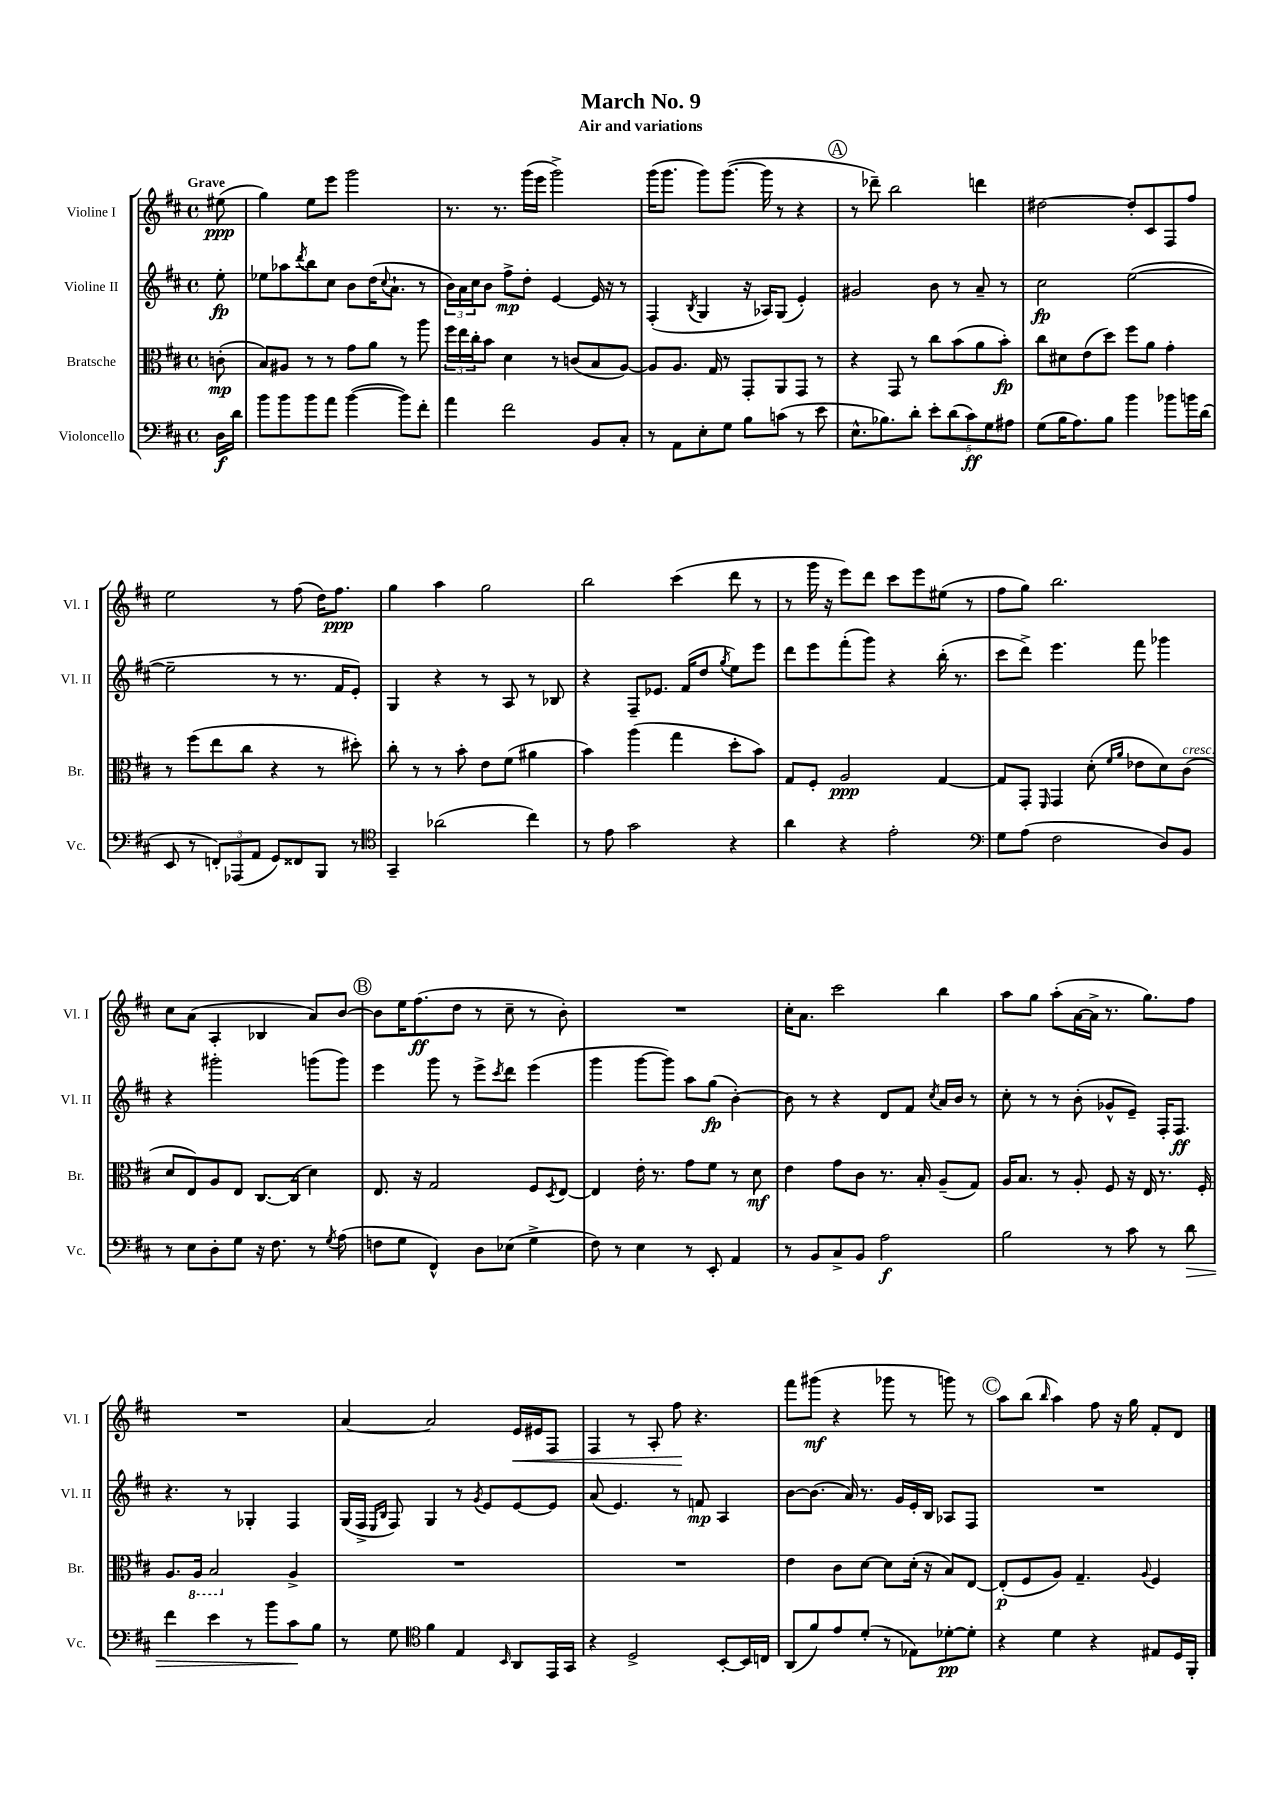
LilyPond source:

\header { title = "March No. 9" subtitle = "Air and variations" }
<<
\new StaffGroup <<
\new Staff = "s0" \with { instrumentName = "Violine I" shortInstrumentName = "Vl. I" } {
    \clef treble \key d \major \defaultTimeSignature \time 4/4 \partial 8 \tempo "Grave"
    eis''8\ppp( |
    g''4) e''8 e'''8 g'''2 |
    r8. r8. g'''16( e'''16 g'''2->) |
    g'''16( g'''8. g'''8) g'''8.~( g'''16 r8 r4 |
    \mark \markup { \circle "A" } r8 des'''8--) b''2 d'''4 |
    dis''2~ dis''8-. cis'8 fis8 fis''8 |
    e''2 r8 fis''8( d''16) fis''8.\ppp |
    g''4 a''4 g''2 |
    b''2 cis'''4( d'''8 r8 |
    r8 g'''16 r16 e'''8) d'''8 cis'''8 e'''8 eis''8( r8 |
    fis''8 g''8) b''2. |
    cis''8 a'8( a4-. bes4 a'8) b'8~ |
    \mark \markup { \circle "B" } b'8 e''16 fis''8.\ff( d''8 r8 cis''8-- r8 b'8-.) |
    R1 |
    cis''16-. a'8. cis'''2 b''4 |
    a''8 g''8 a''8-.( a'16~ a'16-> r8. g''8.) fis''8 |
    R1 |
    a'4~ a'2 e'16\< eis'16 fis8 |
    fis4 r8 a8-. fis''8\! r4. |
    fis'''8 gis'''8\mf( r4 ges'''8 r8 g'''8) r8 |
    \mark \markup { \circle "C" } a''8 b''8( \grace { b''16 } a''4) fis''8 r16 g''16 fis'8-. d'8 \bar "|." |
}
\new Staff = "s1" \with { instrumentName = "Violine II" shortInstrumentName = "Vl. II" } {
    \clef treble \key d \major \defaultTimeSignature \time 4/4 \partial 8
    e''8-.\fp |
    ees''8 aes''8 \acciaccatura { d'''8 } b''8 cis''8 b'8 d''16( \appoggiatura { cis''8 } a'8.-! r8 |
    \tuplet 3/2 { b'16) a'16 cis''16 } b'8 fis''8->\mp d''8-. e'4~ e'16 r16 r8 |
    fis4-.( \acciaccatura { b8 } g4 r16 aes16) g8( e'4-.) |
    \mark \markup { \circle "A" } gis'2 b'8 r8 a'8-- r8 |
    cis''2\fp e''2~( |
    e''2-- r8 r8. fis'16 e'8-.) |
    g4 r4 r8 a8 r8 bes8 |
    r4 fis8-- ees'8. fis'16( d''8 \acciaccatura { g''8 } e''8) e'''8 |
    d'''8 e'''8 fis'''8-.( g'''8) r4 b''16-.( r8. |
    cis'''8 d'''8->) e'''4. fis'''8 ges'''4 |
    r4 gis'''2-. g'''8( g'''8) |
    \mark \markup { \circle "B" } e'''4 g'''8 r8 e'''8-> \acciaccatura { cis'''8 } d'''8 e'''4( |
    g'''4 g'''8~ g'''8) a''8 g''8\fp( b'4~-.) |
    b'8 r8 r4 d'8 fis'8 \acciaccatura { cis''8 } a'16 b'16 r8 |
    cis''8-. r8 r8 b'8-.( ges'8-^ e'8--) fis16-. fis8.\ff |
    r4. r8 ges4-. fis4 |
    g16( fis16-> \grace { e16 b16 } fis8) g4 r8 \acciaccatura { g'8 } e'8 e'8~ e'8 |
    a'8( e'4.) r8 f'8\mp a4 |
    b'8~ b'8.( a'16) r8. g'16 e'16-. b16 aes8 fis8 |
    \mark \markup { \circle "C" } R1 \bar "|." |
}
\new Staff = "s2" \with { instrumentName = "Bratsche" shortInstrumentName = "Br." } {
    \clef alto \key d \major \defaultTimeSignature \time 4/4 \partial 8
    c'8-.\mp( |
    b8) ais8 r8 r8 g'8 a'8 r8 a''8 |
    \tuplet 3/2 { fis''16 e''16 cis''16-. } b'8 d'4 r8 c'8( b8 a8~) |
    a8 a8. g16 r8 g,8-. a,8 g,8 r8 |
    \mark \markup { \circle "A" } r4 g,8 r8 cis''8 b'8( a'8 b'8-.\fp) |
    cis''8 dis'8 e'8( d''8) fis''8 a'8 g'4-. |
    r8 fis''8( e''8 cis''8 r4 r8 dis''8-.) |
    cis''8-. r8 r8 b'8-. e'8 fis'8( ais'4 |
    b'4) a''4( g''4 d''8-. b'8) |
    g8 fis8-. a2\ppp g4~ |
    g8 g,8-. \grace { fis,16 } g,4 d'8-.( \grace { fis'16 a'16 } ees'8 d'8) cis'8^\markup { \italic "cresc." }( |
    d'8 e8) a8 e8 cis8.~ cis16( d'4) |
    \mark \markup { \circle "B" } e8. r16 g2 fis8 \acciaccatura { d8 } e8~ |
    e4 e'16-. r8. g'8 fis'8 r8 d'8\mf |
    e'4 g'8 cis'8 r8. b16-. a8--( g8) |
    a16 b8. r8 a8-. fis8 r16 e16 r8. fis16-. |
    a8. \ottava #-1 a,16 b,2 \ottava #0 a4-> |
    R1 |
    R1 |
    e'4 cis'8 d'8~ d'8 d'16-.( r16 b8) e8~ |
    \mark \markup { \circle "C" } e8-.\p( fis8 a8) g4.-- \appoggiatura { a8 } fis4 \bar "|." |
}
\new Staff = "s3" \with { instrumentName = "Violoncello" shortInstrumentName = "Vc." } {
    \clef bass \key d \major \defaultTimeSignature \time 4/4 \partial 8
    d16\f d'16 |
    b'8 b'8 b'8 a'8 b'4~( b'8) fis'8-. |
    a'4 fis'2 b,8 cis8-. |
    r8 a,8 e8-. g8 b8 c'8( r8 e'8 |
    \mark \markup { \circle "A" } e8.-^ bes8.) d'8-. \tuplet 5/4 { e'8-. d'8( cis'8\ff) g8 ais8 } |
    g8( b16 a8.) b8 b'4 bes'8 b'16 d'16( |
    e,8 r8 \tuplet 3/2 { f,8-.) aes,,8( a,8 } g,8) fisis,8 b,,8 r8 |
    \clef tenor g,4-- aes'2( cis''4) |
    r8 e'8 g'2 r4 |
    a'4 r4 e'2-. |
    \clef bass g8 a8( fis2 d8) b,8 |
    r8 e8 d8-. g8 r16 fis8. r8 \acciaccatura { g8 } a8( |
    \mark \markup { \circle "B" } f8 g8 fis,4-^) d8 ees8( g4-> |
    fis8) r8 e4 r8 e,8-. a,4 |
    r8 b,8 cis8-> b,8 a2\f |
    b2 r8 cis'8 r8 d'8\> |
    fis'4 e'4 r8 b'8 cis'8\! b8 |
    r8 g8 \clef tenor fis'4 e4 \grace { b,16 } a,8 e,16 g,16 |
    r4 d2-> b,8~-. b,16 c16 |
    a,8( fis'8) e'8 d'8-.( r8 ees8) des'8~-.\pp des'8-. |
    \mark \markup { \circle "C" } r4 d'4 r4 eis8 d16 fis,16-. \bar "|." |
}
>>
>>
\layout { \context { \Score \remove "Bar_number_engraver" } }
